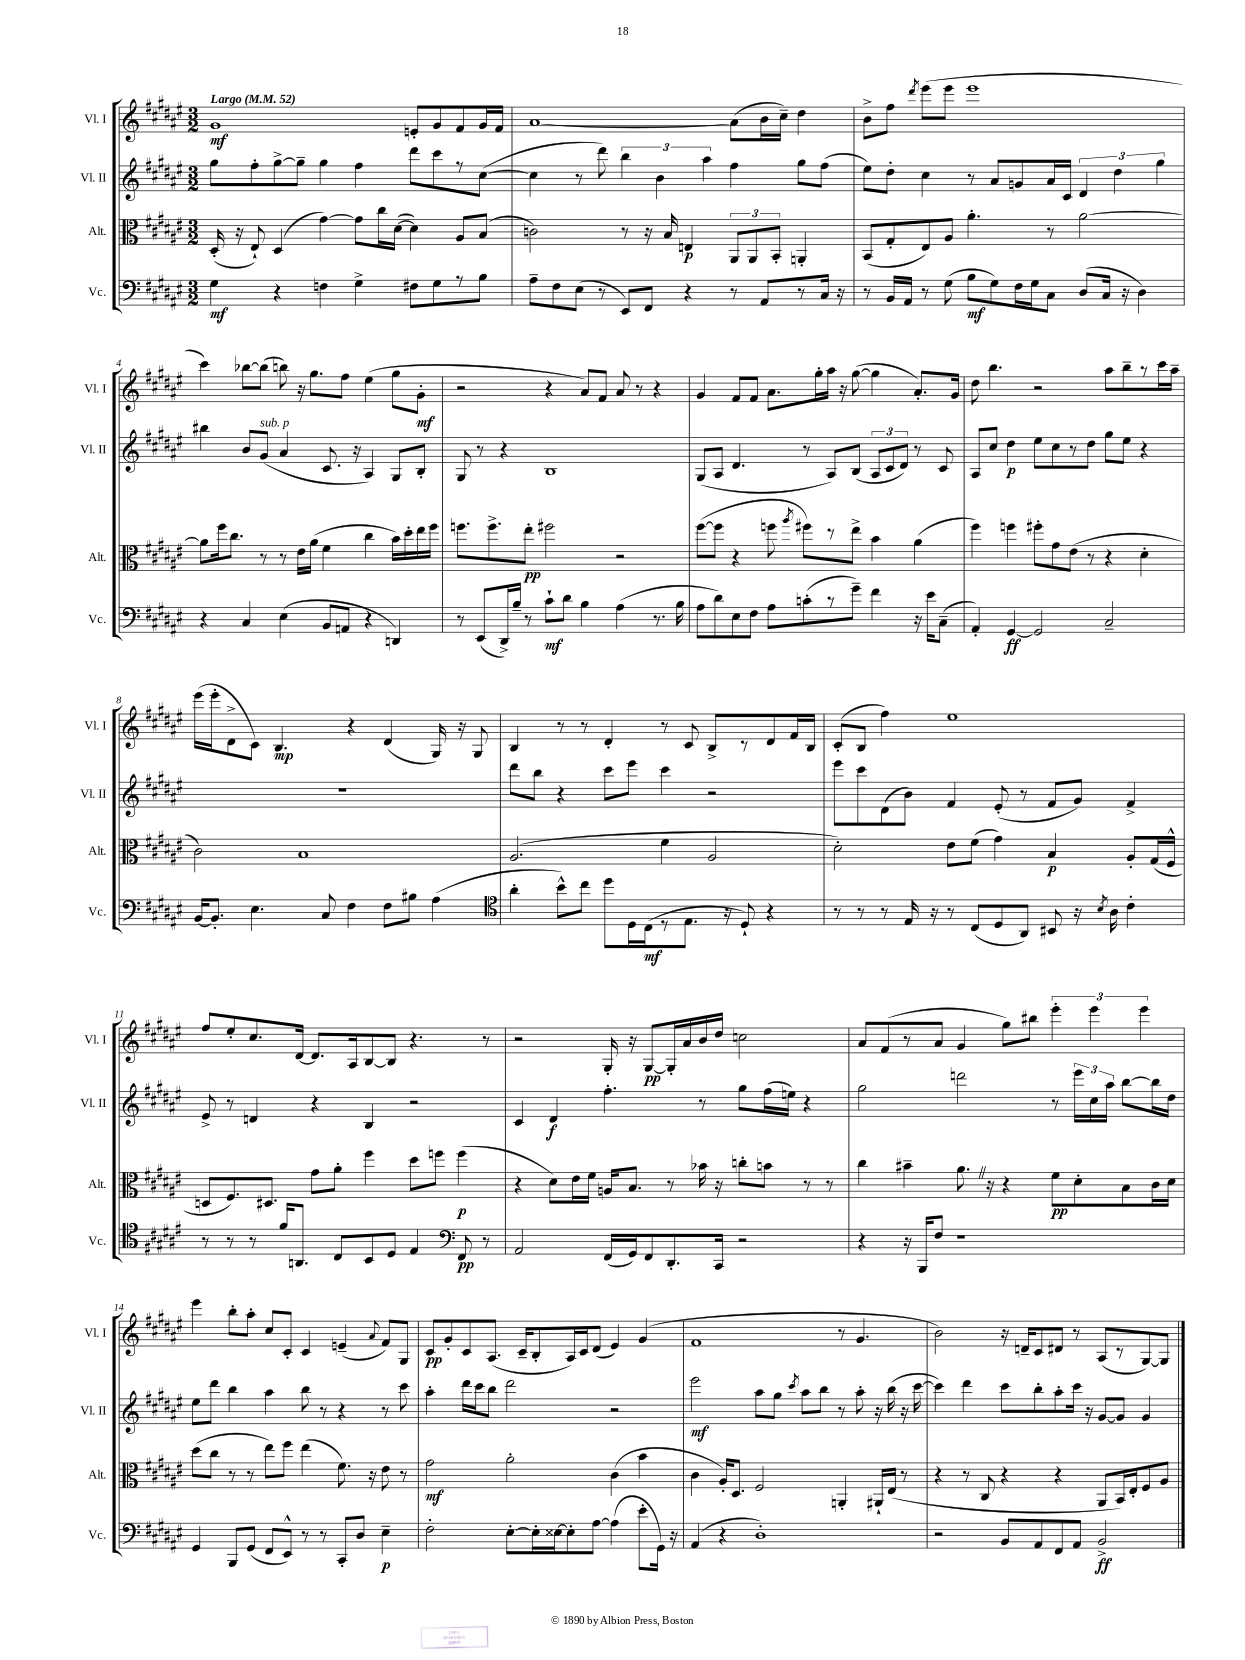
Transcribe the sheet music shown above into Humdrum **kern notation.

**kern	**kern	**kern	**kern
*staff4	*staff3	*staff2	*staff1
*clefF4	*clefC3	*clefG2	*clefG2
*k[f#c#g#d#a#e#]	*k[f#c#g#d#a#e#]	*k[f#c#g#d#a#e#]	*k[f#c#g#d#a#e#]
*M3/2	*M3/2	*M3/2	*M3/2
*MM52	*MM52	*MM52	*MM52
4G#	(16D#'	8gg#	1g#
.	16r	.	.
.	8E#`)	8ff#'	.
4r	(4D#	[8gg#^	.
.	.	8gg#~]	.
4F	[4g#)	4gg#	.
4G#^	8g#]	4ff#	.
.	16cc#	.	.
.	([16d#	.	.
8F#	4d#])	8ddd#	8e'
8G#	.	8ccc#	8g#
8r	8A#	8r	8f#
8B	(8B	([8cc#	16g#
.	.	.	16f#
=	=	=	=
8A#~	2c)	4cc#]	[1a#
8F#	.	.	.
(8E#	.	8r	.
8r	.	8ddd#)	.
8EE#)	8r	6bb	.
8FF#	16r	.	.
.	.	6b	.
.	16B	.	.
4r	4E	.	.
.	.	6aa#	.
8r	12AA#	4ff#	(8a#]
.	12AA#	.	.
8AA#	.	.	16b
.	12BB'	.	.
.	.	.	16cc#~)
8r	4AA'	8gg#	4dd#
16C#	.	(8ff#	.
16r	.	.	.
=	=	=	=
8r	(8BB	8ee#)	8b^
16BB	8G#'	8dd#'	8ff#
16AA#	.	.	.
.	.	.	8qddd#
8r	8E#)	4cc#	(8eee#
(8G#	8A#	.	8eee#
8B	4.a#'	8r	1eee#
8G#)	.	8a#	.
16F#	.	8g	.
16G#	.	.	.
8C#	8r	16a#	.
.	.	16c#	.
(8D#	[2a#	6d#	.
16C#	.	.	.
.	.	6dd#	.
16r	.	.	.
4D#)	.	.	.
.	.	6gg#	.
=	=	=	=
4r	8a#]	4bb#	4ccc#)
.	16ff#	.	.
.	8.cc#	.	.
4C#	.	8b	[8bb-
.	8r	(8g#	(8bb-]
(4E#	8r	4a#	8bb)
.	16e#	.	16r
.	(16a#	.	8.gg#
8BB	4f#	8.c#	.
8AA	.	.	8ff#
.	.	16r	.
4r	4cc#	4A#)	(4ee#
4DD)	16b)	8G#	8gg#
.	16dd#'	.	.
.	16ee#	8B'	8g#'
.	16ff#	.	.
=	=	=	=
8r	8.ff	8G#	2r
(8EE#	.	8r	.
.	8.ff^	.	.
16DD#^)	.	4r	.
16B~	.	.	.
8r	8ee#'	.	.
8c#`	2ff#	1B	4r
8d#	.	.	.
4B	.	.	8a#)
.	.	.	8f#
(4A#	2r	.	8a#
.	.	.	8r
8.r	.	.	4r
16B	.	.	.
=	=	=	=
8A#	([8ff#	(8G#	4g#
8d#)	8ff#]	8A#	.
8E#	4r	4.d#	8f#
8F#	.	.	8f#
8A#	8ff	.	8.a#
.	8qaa#	.	.
(8c'	8ff#)	8r	.
.	.	.	16gg#'
8r	8r	8A#)	16aa#
.	.	.	16r
8g#~)	8ee#^	(8B	([8gg#
4f#	4b	12A#	4gg#]
.	.	12c#	.
.	.	12d#)	.
16r	(4a#	8r	8.a#')
16e#	.	.	.
(8C#~	.	8c#	.
.	.	.	16g#
=	=	=	=
4AA#')	4ff#)	8A#	8dd#
.	.	8cc#	4.bb
[4GG#	4ff	4dd#	.
2GG#]	8ff#'	8ee#	2r
.	8g#	8cc#	.
.	(8e#	8r	.
.	8r	8dd#	.
2C#~	4r	8gg#	8aa#
.	.	8ee#	8bb~
.	4d#'	4r	8r
.	.	.	16ccc#
.	.	.	16aa#~
=	=	=	=
[16BB	2c#)	1.r	(16eee#
8.BB']	.	.	16eee#'
.	.	.	8d#^
4.E#	.	.	8c#)
.	.	.	4.B
.	1B	.	.
8C#	.	.	.
4F#	.	.	4r
8F#	.	.	(4d#
8B#	.	.	.
(4A#	.	.	16G#)
.	.	.	16r
.	.	.	8G#
=	=	=	=
*clefC4	*	*	*
4a#'	(2.A#	8ddd#	4B
.	.	8bb	.
8b^^)	.	4r	8r
8cc#	.	.	8r
8dd#	.	8ccc#	4d#'
16D#	.	8eee#	.
(16C#	.	.	.
8r	4f#	4ccc#	8r
8.E#	.	.	8c#
.	2A#	2r	8B^
16r	.	.	.
8D#`)	.	.	8r
4r	.	.	8d#
.	.	.	16f#
.	.	.	16B
=	=	=	=
8r	2d#')	8eee#	(8c#'
8r	.	8ccc#	8B
8r	.	(8d#	4ff#)
16E#	.	8b)	.
16r	.	.	.
8r	8e#	4f#	1ee#
(8C#	(8f#	.	.
8D#	4g#)	(8e#'	.
8AA#)	.	8r	.
8BB#	4B	8f#	.
16r	.	8g#)	.
8qB	.	.	.
16A#	.	.	.
4c#'	8A#'	4f#^	.
.	(16G#	.	.
.	16F#^^	.	.
=	=	=	=
8r	8D	8e#^	8ff#
8r	8.F#)	8r	8ee#'
8r	.	4d	8.cc#
.	8.D#	.	.
16f#	.	.	.
8.AA	.	.	[16d#
.	8g#	4r	8.d#]
8C#	8a#'	.	.
.	.	.	16A#
8BB	4ff#	4B	[8B
8D#	.	.	8B]
4E#	8dd#	2r	4.r
.	8ff	.	.
*clefF4	*	*	*
8FF#	(4ff	.	.
8r	.	.	8r
=	=	=	=
2AA#	4r	4c#	2r
.	8d#)	4d#	.
.	16e#	.	.
.	16f#	.	.
(16FF#	16A	4.ff#'	16G#'
16GG#)	8.B	.	16r
8FF#	.	.	[8G#
8.DD#'	8r	.	16G#']
.	.	.	16a#
.	16b-	8r	16b
16CC#	16r	.	16dd#
2r	8cc'	8gg#	2cc
.	8b	(16ff#	.
.	.	16ee)	.
.	8r	4r	.
.	8r	.	.
=	=	=	=
4r	4cc#	2gg#	8a#
.	.	.	(8f#
16r	4b#~	.	8r
16BBB	.	.	.
8F#	.	.	8a#
1r	8.a#	2ddd	4g#
.	16r	.	.
.	4r	.	8gg#)
.	.	.	8bb#
.	8f#	8r	6eee#'
.	8d#'	24eee#	.
.	.	24cc#	6eee#
.	.	24aa#	.
.	8B	[8bb	.
.	.	.	6eee#
.	16c#	16bb]	.
.	16d#	16dd#	.
=	=	=	=
4GG#	(8dd#	8ee#	4eee#
.	8cc#	8ddd#	.
8BBB	8r	4bb	8bb'
(8GG#	8r	.	8aa#'
8FF#	8ee#)	4aa#	8cc#
8EE#^^)	8ff#	.	8c#'
8r	(4ee#	8bb	4c#
8r	.	8r	.
8CC#'	8.f#)	4r	(4e~
8D#	.	.	.
.	16r	.	.
.	.	.	8qqa#
4E#~	8e#	8r	8f#)
.	8r	8ccc#	8G#
=	=	=	=
2F#'	2g#	4aa#'	8c#
.	.	.	8g#'
.	.	16ddd#	8c#
.	.	16ccc#	.
.	.	8bb	(8.A#
[8E#'	2a#'	2ddd#	.
.	.	.	16c#~
16E#']	.	.	8B'
[16E##	.	.	.
8E##']	.	.	16A#)
.	.	.	16c#
[8A#	.	.	(8d#
(4A#]	(4c#	2r	4e#)
8e#'	4b	.	(4g#
16GG#)	.	.	.
16r	.	.	.
=	=	=	=
(4AA#	4c#	2eee#	1f#
4r	16A#')	.	.
.	8.D#	.	.
1D#')	2F#	8aa#	.
.	.	8gg#	.
.	.	8qccc#	.
.	.	8aa#	.
.	.	8bb	.
.	4AA'	8r	8r
.	.	8aa#'	4.g#
.	16AA#`	16r	.
.	(16E#	(16bb	.
.	8r	16r	.
.	.	[16ccc#	.
=	=	=	=
2r	4r	4ccc#])	2b)
.	8r	4ddd#	.
.	8C#	.	.
8BB	4r	8ccc#	16r
.	.	.	16d~
8AA#	.	8bb'	8c#
8FF#	4r	8aa#'	8d#
8AA#	.	16ccc#	8r
.	.	16r	.
2BB^	8AA#	[8g#	(8A#
.	16BB)	8g#]	8r
.	16E#'	.	.
.	8F#	4g#	[8G#)
.	8A#	.	8G#]
==	==	==	==
*-	*-	*-	*-
